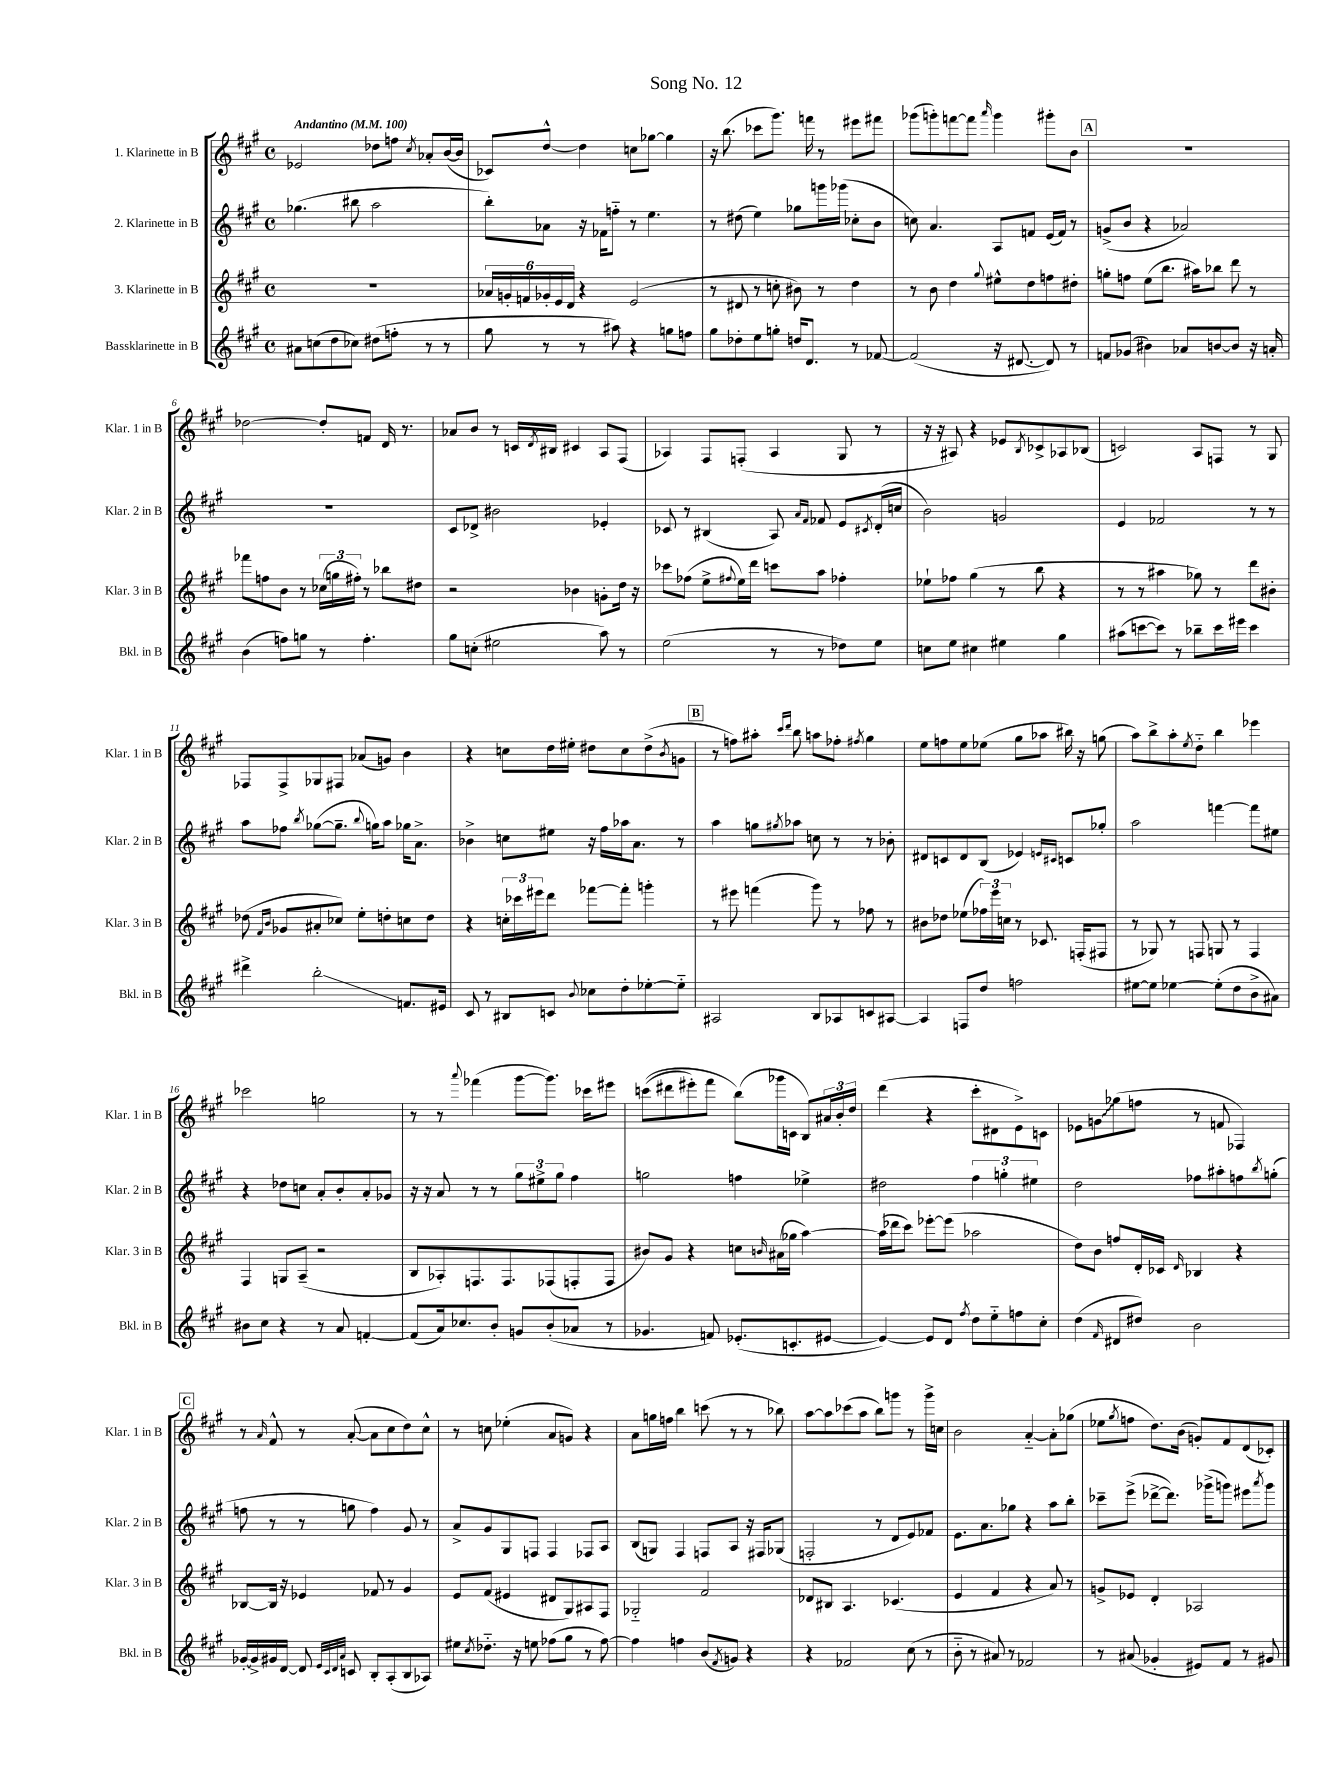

**kern	**kern	**kern	**kern
*staff4	*staff3	*staff2	*staff1
*clefG2	*clefG2	*clefG2	*clefG2
*k[f#c#g#]	*k[f#c#g#]	*k[f#c#g#]	*k[f#c#g#]
*M4/4	*M4/4	*M4/4	*M4/4
*met(c)	*met(c)	*met(c)	*met(c)
*MM100	*MM100	*MM100	*MM100
8a#\L	1r	(4.gg-\	2e-/
(8cc\	.	.	.
8dd\	.	.	.
8cc-\J)	.	8bb#\	.
(8dd#\L	.	2aa\	8dd-\L
8ff'\J	.	.	8ff\J
.	.	.	8qcc#/
8r	.	.	8a-'/L
8r	.	.	([16b/L
.	.	.	16b/]JJ
=	=	=	=
8gg#\	24a-/LL	8bb'\L)	8c-/L)
.	24g'/	.	.
.	24f/	.	.
8r	24g-'/	8a-\J	[8dd^^/J
.	24e/	.	.
.	24d/JJ	.	.
8r	4r	16r	4dd\]
.	.	16f-\LK	.
8aa#\)	.	8ff'~\J	.
4r	(2e/	8r	8cc\L
.	.	4.ee\	[8gg-\J
8gg\L	.	.	4gg-\]
8ff\J	.	.	.
=	=	=	=
8gg#\L	8r	8r	16r
.	.	.	(8.bb\
8dd-'\	8d#/	(8dd#\	.
8ee\	8r	4ee\)	8ccc-\L
8gg'\J	8cc'\	.	8.ggg#\J)
16dd/LK	8b#\)	8gg-\L	.
8.d/J	.	.	16fff\
.	8r	16ggg\L	8r
.	.	(16ggg-\JJ	.
8r	4dd\	8cc-'\L	8eee#\L
[8f-/	.	8b\J	8fff#\J
=	=	=	=
(2f-/]	8r	8cc\)	(8ggg-\L
.	8b\	4.a/	8ggg'\)
.	4dd\	.	[8fff\
.	.	.	8fff\]J
.	8qqgg#/	.	16qqaaa/
16r	8ee#^^\L	8A/L	4ggg\
[8.d#/	.	.	.
.	8dd\	8f/J	.
8d#/])	8ff\	(16e/LL	8ggg#'\L
.	.	16f/JJ)	.
8r	8dd#'\J	8r	8b\J
=	=	=	=
8f/L	8gg'\L	(8g^/L	1r
(8g-/J	8ff\J	8b/J	.
4b#\)	(8ee\L	4r	.
.	8.bb\J	.	.
8a-/L	.	2a-/)	.
.	16aa#\LK)	.	.
[8b/	8bb-\J	.	.
8b/]J	8ddd\	.	.
16r	8r	.	.
16a'/	.	.	.
=	=	=	=
(4b\	8fff-\L	1r	[2dd-\
.	8ff\	.	.
8ff\L)	8b\J	.	.
8gg\J	8r	.	.
8r	(24cc-\LL	.	8dd-'/]L
.	24gg\	.	.
.	24ff#'\JJ)	.	.
4.ff'\	8r	.	8f/J
.	8bb-\L	.	16d/
.	.	.	8.r
.	8dd#\J	.	.
=	=	=	=
8gg#\L	2r	8c#/L	8a-/L
(8cc'\J	.	8d-^/J	8b/J
2ee#\	.	2b#\	8r
.	.	.	16c/LL
.	.	.	8qd/
.	.	.	16B#/JJ
.	4b-\	.	4c#/
8aa\)	8g'\L	4e-'/	8A/L
8r	16dd\Jk	.	(8F#/J
.	16r	.	.
=	=	=	=
(2ee\	8ccc-\L	8c-/	4A-/)
.	(8ff-\J	8r	.
.	8ee^\L	(4B#/	8F#/L
.	8qqff#/	.	.
.	16ee\L)	.	(8F'/J
.	16ddd\JJ	.	.
8r	8ccc\L	8A/)	4A-/
.	.	16qqa/LL	.
.	.	16qqf#/JJ	.
8r	8aa\J	8f-/	.
8dd-\L)	4ff-'\	8e/L	8G#/
.	.	8qc#/	.
8ee\J	.	(16d'/L	8r
.	.	16cc/JJ	.
=	=	=	=
8cc\L	8ee-`\L	2b\)	16r
.	.	.	16r
8ee\J	8ff-\J	.	8A#/)
4cc#\	(4gg#\	.	4r
4ee#\	8r	2g/	8e-/L
.	.	.	8qB/
.	8bb\	.	8c-^/
4gg#\	4r	.	8A-/
.	.	.	(8B-/J
=	=	=	=
(8aa#\L	8r	4e/	2c/)
[8ccc\	8r	.	.
8ccc\]J)	4aa#\	2f-/	.
8r	.	.	.
8bb-~\L	8gg-\)	.	8A/L
16ccc\L	8r	.	8F/J
16eee#\JJ	.	.	.
4ccc\	8ddd\L	8r	8r
.	8b#'\J	8r	8G#/
=	=	=	=
4ddd#^\	(8dd-\	8aa\L	8F-/L
.	16qqf#/LL	.	.
.	16qqb/JJ	.	.
.	8g-/L	8ff-\J	8F-^/
.	.	8qbb/	.
2bb'\	8a#'/	([8gg-\L	8G-/
.	8cc-/J)	8.gg-~\]J	8F#/J
.	8ee'\L	.	(8a-/L
.	.	8qqbb/	.
.	.	16gg\LK)	.
.	8dd'\	8aa\J	8g/J)
8.f/L	8cc\	16gg-\LK	4b\
.	.	8.a^\J	.
.	8dd\J	.	.
16e#/Jk	.	.	.
=	=	=	=
8c#/	4r	4b-^\	4r
8r	.	.	.
8B#/L	24cc'\LL	8cc\L	8cc\L
.	24ccc-\	.	.
.	24eee#\J	.	.
8c/J	8ddd\J	8ee#\J	16dd\L
.	.	.	16ee#'\JJ
8qqb/	.	.	.
8cc-\L	[8fff-\L	16r	8dd#\L
.	.	16ff#\LL	.
8dd'\	8fff-'\]J	16aa-\J	8cc\
.	.	8.a\J	.
[8ee-'\	4ggg'\	.	(8dd#^\
.	.	.	8qb/
8ee-'~\]J	.	8r	8g\J
=	=	=	=
2A#/	8r	4aa\	8r
.	8eee#\	.	8ff\L)
.	(4fff\	8gg\L	8aa#'\J
.	.	.	16qqccc#/LL
.	.	8qgg#/	16qqddd/JJ
.	.	8aa-\J	8bb\
8B/L	8ggg#\)	8cc\	8aa\L
8A-/	8r	8r	8ff-'\J
.	.	.	8qff#/
8c/	8ff-\	8r	4gg#\
[8A#/J	8r	8b-'\	.
=	=	=	=
4A#/]	8b#\L	8d#/L	8ee\L
.	8dd-\J	8c/	8ff\
8F/L	(8ee-\L	8d#/	8ee\
8dd/J	24ff-\L)	(8B/J	(8ee-\J
.	24eee\	.	.
.	24cc\JJ	.	.
2ff\	8r	4e-/)	8gg#\L
.	8.c-/	.	8aa-\J
.	.	16qqe/LL	.
.	.	16qqc#/JJ	.
.	.	8c/L	16bb#\)
.	(16F'/LK	.	16r
.	8F#/J	8gg-'/J	(8gg\
=	=	=	=
[8ee#\L	8r	2aa\	8aa\L)
8ee#\]J	8G-/)	.	8bb^\
[4ee-\	8r	.	8aa'\
.	.	.	8qee/
.	8F/	.	8dd'~\J
(8ee-'\]L	8G/	[4fff\	4bb\
8dd\	8r	.	.
8b^\	4F/	8fff\]L	4eee-\
8a#\J)	.	8ee#\J	.
=	=	=	=
8b#\L	4F#/	4r	2ccc-\
8cc#\J	.	.	.
4r	8G/L	8dd-\L	.
.	(8A~/J	8cc\J	.
8r	2r	8a'/L	2gg\
8a/	.	8b'/	.
[4f'/	.	8a'/	.
.	.	8g-/J	.
=	=	=	=
(8f/]L	8B/L	16r	8r
.	.	16r	.
16a/k)	8A-'/)	8a/	8r
8.cc-/	.	.	.
.	.	.	8qqaaa/
.	8.F/	8r	(4fff-\
8b'/J	.	8r	.
.	8.F/	.	.
8g/L	.	12gg#\L	[8ggg#\L
.	.	12ee#^\	.
(8b'/	(8F-/	.	8.ggg#\]J)
.	.	12gg#\J	.
8a-/J	8F'/	4ff#\	.
.	.	.	16ccc-\LK
8r	8F/J	.	8eee#\J
=	=	=	=
4.g-/	8b#/L)	2gg\	&((8ccc\L
.	8g#/J	.	8ddd#\
.	4r	.	8eee#'\)
8f/)	.	.	8fff#\J
(8.e-'/L	8cc\L	4ff\	(8bb\L&)
.	16qqb/	.	.
.	(16a#\L	.	16ggg-\L
8.c'/	16gg-\JJ	.	16c\JJ
.	[4aa\)	4ee-^\	8B/L)
[8e#/J	.	.	24a#/L
.	.	.	24b'/
.	.	.	24dd/JJ
=	=	=	=
4e#/_)	(16aa\]LL	2dd#\	(4ddd\
.	16ddd-\J	.	.
.	8ccc#\J)	.	.
8e#/]L	[8eee-'\L	.	4r
8d/J	(8eee-\]J	.	.
8qff#/	.	.	.
8dd\L	2aa-\	6ff#\	8ccc#'\L
8ee'~\	.	.	8d#\
.	.	6gg'\	.
8ff\	.	.	8e^\)
.	.	6ee#\	.
8cc#'\J	.	.	8c\J
=	=	=	=
(4dd\	8dd\L)	2dd\	8e-\L
.	8b\J	.	8g\
16qqf#/	.	.	.
8d#/L	8ff/L	.	(8gg-\
8dd#/J)	16d'/L	.	8ff\J
.	16c-/JJ	.	.
.	16qqd/	.	.
2b\	4B-/	8ff-\L	8r
.	.	8aa#'\	8f/
.	4r	8ff\	4F-/)
.	.	8qbb/	.
.	.	(8gg'\J	.
=	=	=	=
[16g-'/LL	[8B-/L	8ff\	8r
16g-^/]	.	.	.
.	.	.	16qqa/
16g#/	16B-/]Jk	8r	8f#^^/
[16d/JJ	16r	.	.
8d/]	4e-/	8r	8r
32qqe/LLL	.	.	.
32qqc#/	.	.	.
32qqd/	.	.	.
32qqa/JJJ	.	.	.
8c/	.	8gg\	([8a'/
8B'/L	8f-/	4ff\)	8a\]L
(8A'/	8r	.	8cc#\
8B/	4g#/	8g#/	8dd\)
8A-/J)	.	8r	8cc#^^\J
=	=	=	=
8ee#\L	8e/L	8a^/L	8r
8qcc#/	.	.	.
8.dd-'~\J	(8f#/J	8g#/	8cc\
.	4e#/	8G#/	(4ee-'\
16r	.	.	.
8ee\	.	8F/J	.
(8ff-\L	8d#/L	4F/	8a/L
8gg#\J	8G#/)	.	8g/J)
8r	8A#/	8F-/L	4r
[8ff-\)	8F#/J	8A/J	.
=	=	=	=
4ff-\]	2G-'~/	(8B/L	8a\L
.	.	8G/J)	16gg\L
.	.	.	16ff\JJ
4ff\	.	4F#/	4bb\
(8b/L	2f#/	8F/L	(8ccc\
8qf#/	.	.	.
8g/J)	.	8A/J	8r
4r	.	16r	8r
.	.	16F#/LK	.
.	.	(8G-/J	8bb-\)
=	=	=	=
4r	8d-/L	2F'/	[8aa\L
.	8B#/J	.	8aa\]
2f-/	4.A/	.	(8ccc-\
.	.	.	8aa\J
.	.	8r	8bb\L)
.	(4.c-/	8d/L	8ggg\J
(8cc#\	.	8e/)	8r
8r	.	8f-/J	16ggg^\LL
.	.	.	16cc\JJ
=	=	=	=
8b'~\	4e/	8.e\L	2b\
8r	.	.	.
.	.	8.a\	.
8a#/)	4f#/	.	.
8r	.	8gg-\J	.
2f-/	4r	4r	[4a'~/
.	8a/)	8aa\L	8a'\]L
.	8r	8bb'\J	(8gg-\J
=	=	=	=
8r	8g^/L	8ccc-~\L	8ee-\L
.	.	.	8qgg#/
(8a#/	8e-/J	(8eee^\J	8ff\J
4g-'/	4d'/	[8ddd-^\L	8.dd\L)
.	.	8.ddd-\]J)	.
.	.	.	(16b\Jk
8e#/L)	2A-/	.	8g'/L)
.	.	(16ggg-^\LK	.
8f#/J	.	8ggg\J)	8f#/
8r	.	8eee#\L	(8d/
.	.	8qaaa/	.
8g#/	.	8ggg\J	8c-'/J)
==	==	==	==
*-	*-	*-	*-
